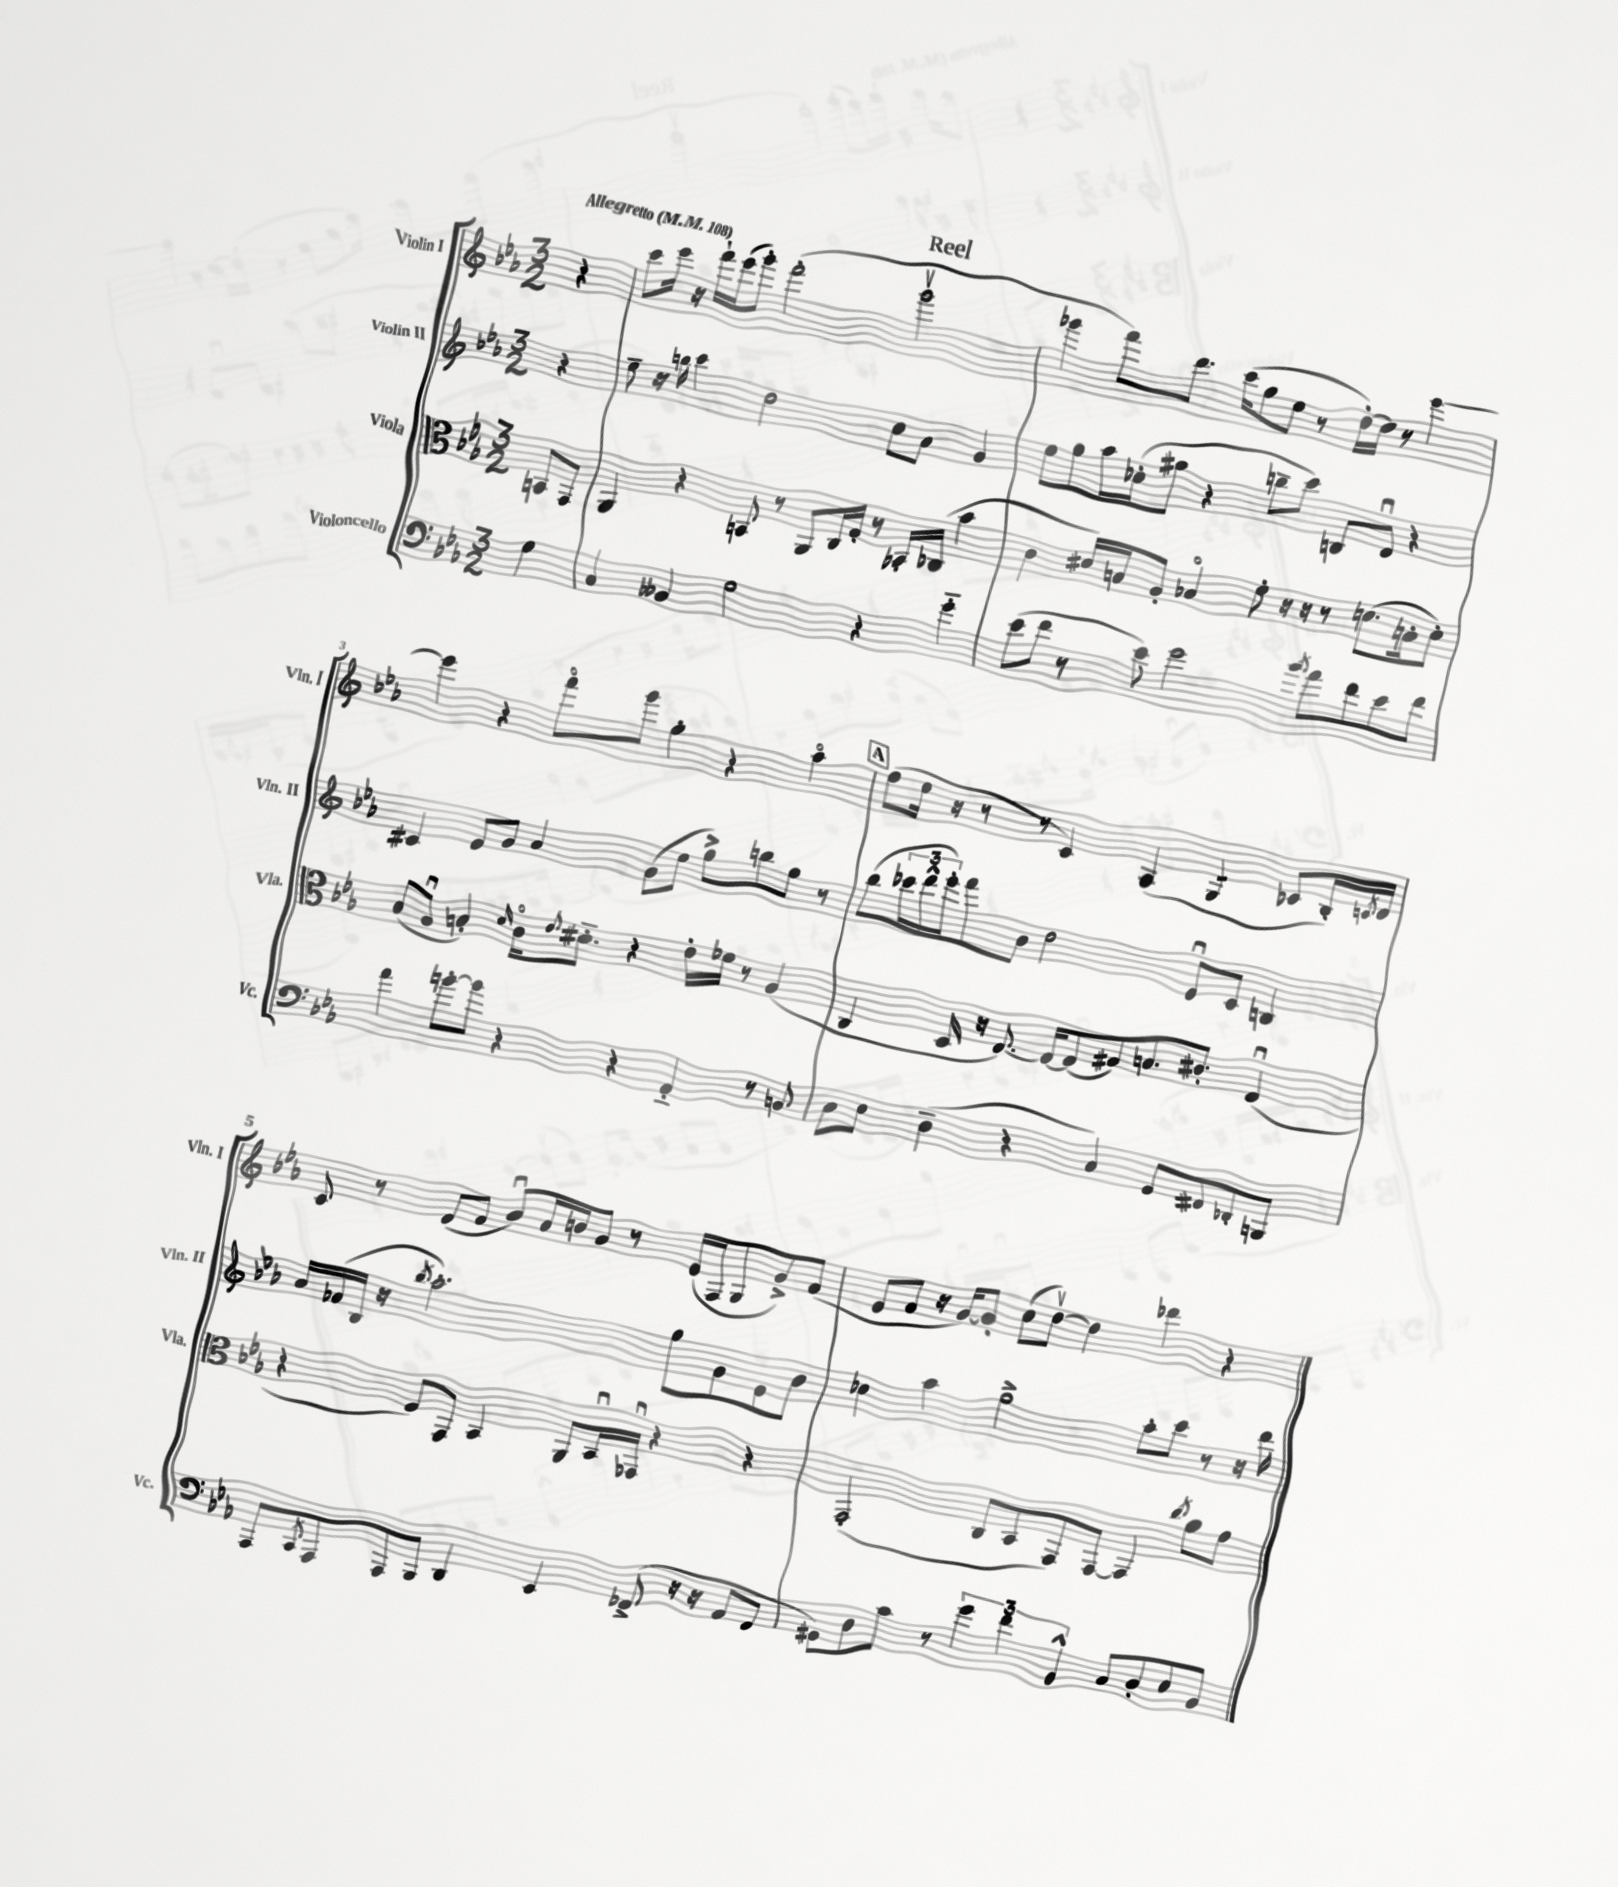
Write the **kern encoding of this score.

**kern	**kern	**kern	**kern
*staff4	*staff3	*staff2	*staff1
*clefF4	*clefC3	*clefG2	*clefG2
*k[b-e-a-]	*k[b-e-a-]	*k[b-e-a-]	*k[b-e-a-]
*M3/2	*M3/2	*M3/2	*M3/2
*MM108	*MM108	*MM108	*MM108
4G	8BB	4r	4r
.	8GG	.	.
=	=	=	=
4C	4AA-	8ee-~	8ccc
.	.	16r	16eee-
.	.	16bb	16r
4BB--	4r	4ccc	16fff`
.	.	.	(16eee-
.	.	.	8ggg')
2G	8BB	2dd	(2fff'
.	8r	.	.
.	8AA-	.	.
.	16C	.	.
.	16G'	.	.
4r	8r	8cc	2gggv
.	16BB-'	8a-	.
.	(16C-	.	.
4g'~	4b-	4g	.
=	=	=	=
(8e-	4c	8ee-	4ggg-
8f	.	8gg	.
8r	16d#)	16aa-	8fff)
.	16B	(16cc-'	.
8e-)	8A-'	8gg#	8.ddd
2g	4B-o	4r	.
.	.	.	(16ccc
.	.	.	8gg
.	8f'	8bb~	8ee-
.	16r	8ccc)	8r
.	16r	.	.
8qb-	.	.	.
8a-	8r	8B	[16dd')
.	.	.	16dd]
8f	(8.d	8du	8r
8e-	.	4r	[4eee-
.	16B'	.	.
8f	8d')	.	.
=	=	=	=
4a-	(8B-	4c#	4eee-]
.	8A-u	.	.
[8b'	4B')	8e-	4r
8b]	.	8g	.
.	16qqd	.	.
4r	16co	4a-	8fffo
.	8qqe-	.	.
.	8.d#'~	.	.
.	.	.	8ggg
4r	4r	(8g	4gg'
.	.	8ee-	.
4AA-'~	16e-'	8gg^)	4r
.	16f-	.	.
.	8r	8bb	.
8r	(4A-	8gg	4aa-o
8BB	.	8r	.
=	=	=	=
8C	4C	(8bb-	(8ff
8E-	.	24ccc-	16ee-
.	.	24ddd^^	.
.	.	.	16r
.	.	24eee-')	.
(4D~	16D	8fff	8r
.	16r	.	.
.	[8.E-)	8b-	8r
4r	.	2dd	4c)
.	16E-_	.	.
.	(8E-]	.	.
4C)	8G#)	.	(4A-
.	8.B	.	.
8GG	.	8e-u	4G
.	8.c#'	.	.
8FF#	.	8c	.
8DD-'	(4E-u	4B	8c-
8BBB	.	.	16B-')
.	.	.	8qc
.	.	.	16d
=	=	=	=
8AAA-	4r	16a-	8c
.	.	(16f-	.
8qCC	.	.	.
8AAA-	.	16B-	8r
.	.	16r	.
.	.	8qbb-	.
8AAA-	8F)	2.aa-')	(8d
8BBB-	8GG	.	8f
4DD	4BB-	.	8b-u)
.	.	.	16a-
.	.	.	16b
4EE-	8AA-	.	8g
.	16BB-u	.	8r
.	16GG-u	.	.
(8FF-^	4r	8gg	(16e-
.	.	.	16F
16r	.	8g	8G
16r	.	.	.
8AA-	4r	8e-	8g^)
8FF-	.	8b-	(8f
=	=	=	=
8GG#)	(2GG'	4cc-	8e-
8D	.	.	8f
8c	.	4aa-	16r
.	.	.	[16g)
8r	.	.	8g']
6g	8C	2gg^	(8cc
.	8BB-	.	[8ddv)
6f	.	.	.
.	8GG)	.	4dd]
6BB-^^	.	.	.
.	[8GG	.	.
8C	4GG]	8aa-'	4ddd-
8D'	.	8ccc	.
.	8qcc	.	.
8E-	8a-	8r	4r
8BB-	8g	16r	.
.	.	16ddd	.
==	==	==	==
*-	*-	*-	*-
